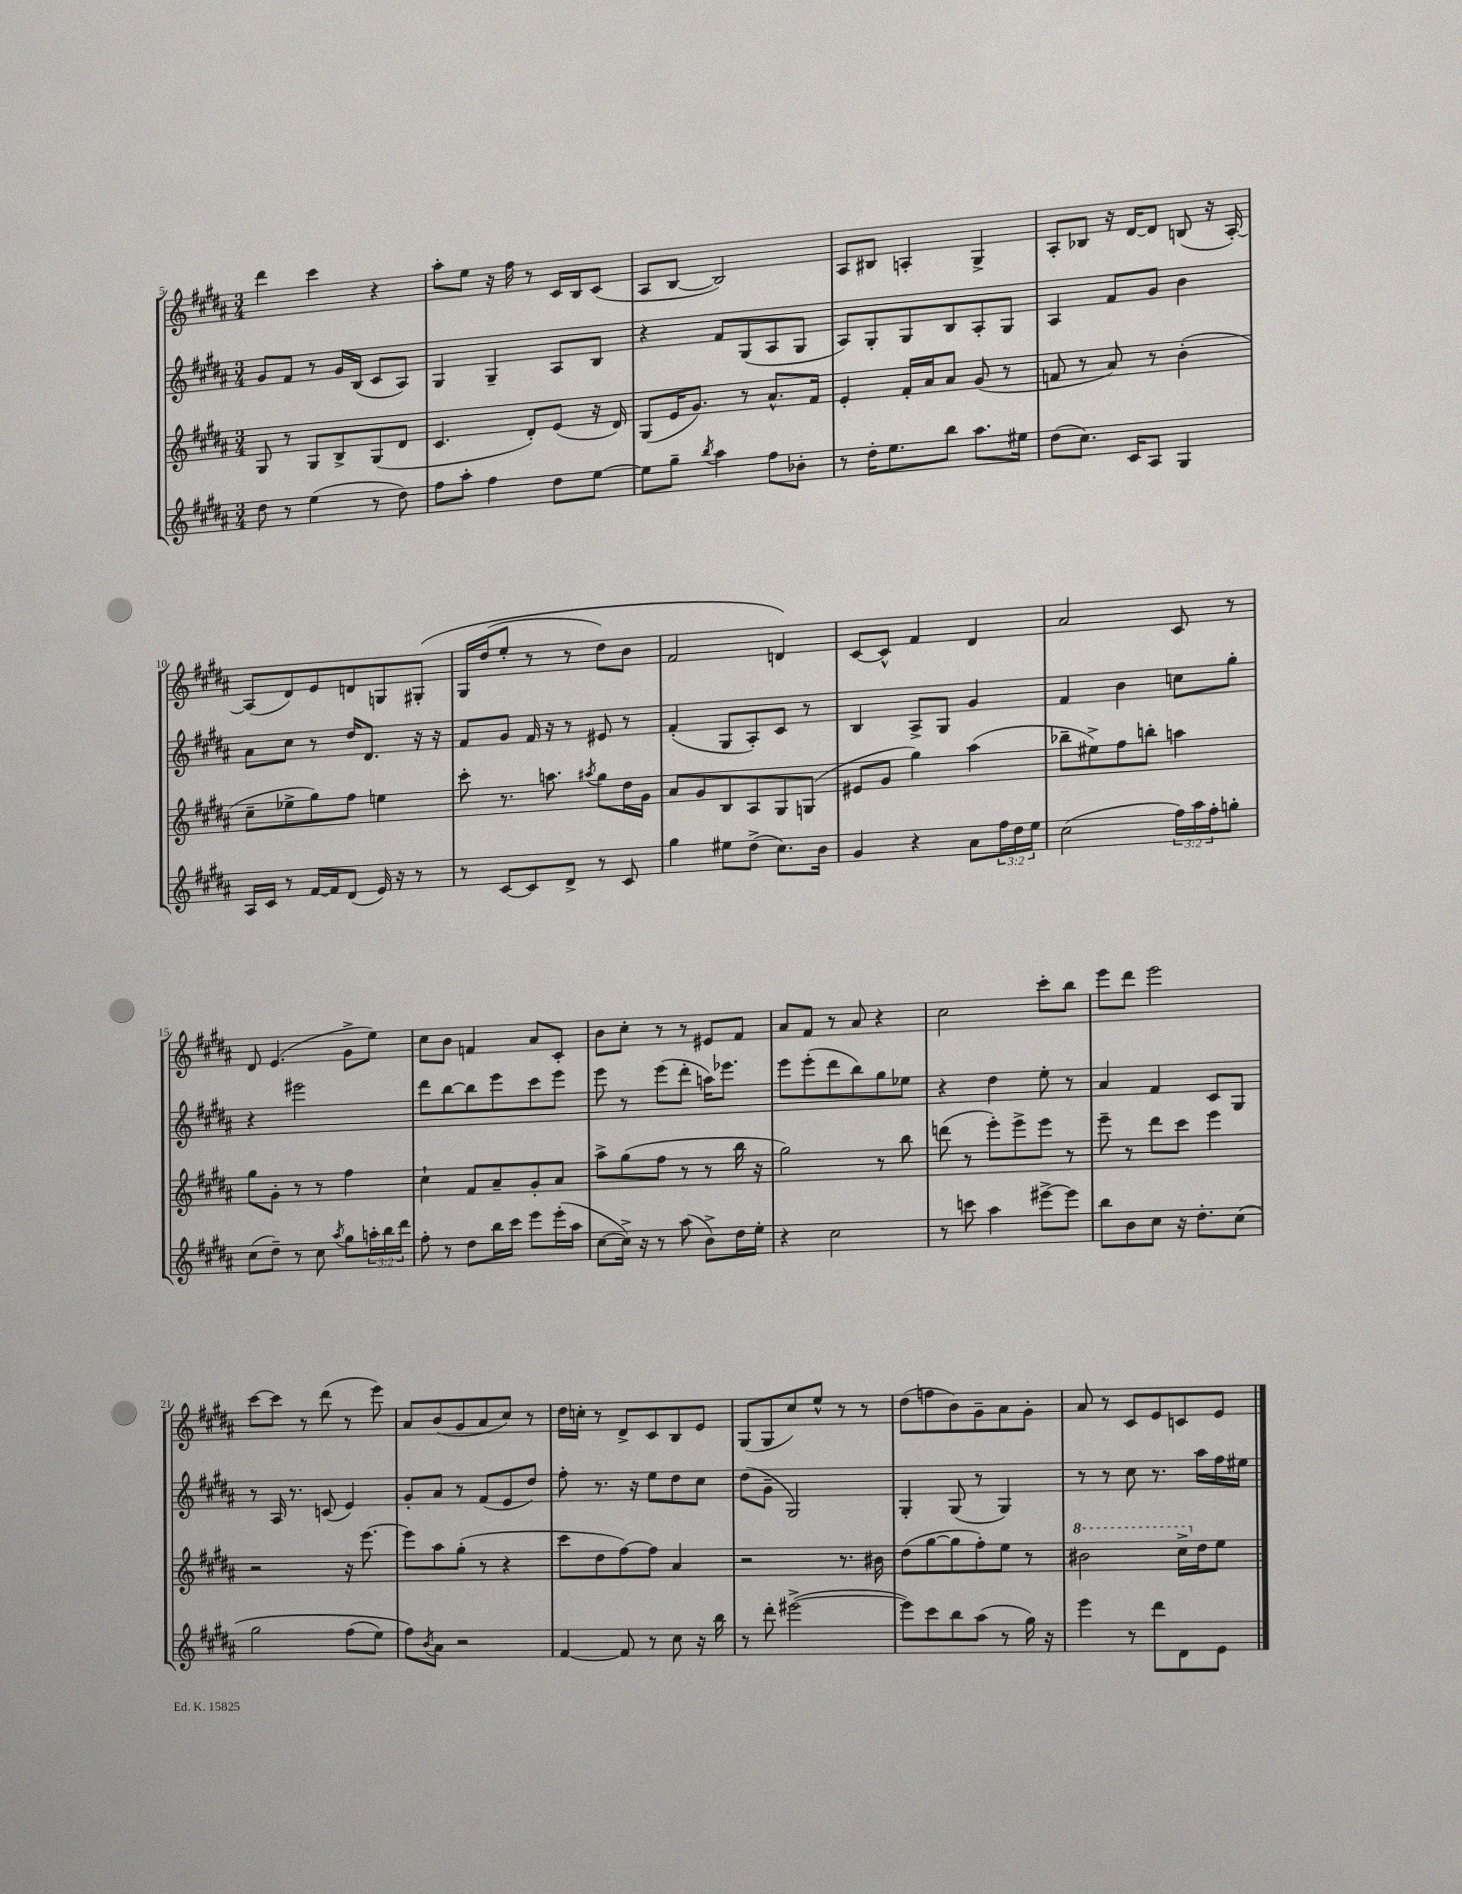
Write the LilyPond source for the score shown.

<<
\new StaffGroup <<
\new Staff = "s0" {
    \clef treble \key b \major \numericTimeSignature \time 3/4
    dis'''4 cis'''4 r4 |
    ais''8-. e''8 r16 fis''16 r8 cis'16 b16 cis'8( |
    ais8 b8~ b2) |
    ais8 bis8 a4-. gis4-> |
    ais8-. bes8 r16 dis'16~ dis'8 b8( r16 ais16~-.) |
    ais8( dis'8) e'8 d'8 g8 gis8-.\( |
    gis16 dis''16( e''8-. r8 r8 dis''8) b'8 |
    fis'2 d'4\) |
    cis'8~ cis'8-^ fis'4 dis'4 |
    ais'2 cis'8 r8 |
    dis'8 e'4.( gis'8-> e''8) |
    cis''8 b'8 f'4 ais'8 cis'8-. |
    b'8 cis''8-. r8 r8 eis'8 fis'8 |
    ais'8 fis'8 r8 ais'8 r4 |
    cis''2 cis'''8-. b''8 |
    e'''8 dis'''8 e'''2 |
    cis'''8~ cis'''8 r8 dis'''8( r8 e'''8) |
    ais'8 b'8( gis'8 ais'8 cis''8) r8 |
    dis''16 c''16-. r8 dis'8-> cis'8 b8 e'8 |
    gis8( gis8 cis''8) e''8-^ r8 r8 |
    dis''8( f''8 b'8) gis'8-- ais'8 gis'8-. |
    ais'8 r8 cis'8 e'8 c'8 e'8 \bar "|." |
}
\new Staff = "s1" {
    \clef treble \key b \major \numericTimeSignature \time 3/4
    gis'8 fis'8 r8 gis'16 b16( cis'8 ais8) |
    gis4 gis4-- ais8 b8 |
    r4 fis'8 gis8( ais8 gis8 |
    ais8) gis8-. gis8 b8 ais8-. gis8 |
    ais4 fis'8 gis'8 b'4 |
    ais'8 cis''8 r8 dis''16 dis'8. r16 r16 |
    fis'8 gis'8 fis'16 r16 r8 eis'8 r8 |
    fis'4-.( gis8 ais8-.) cis'8 r8 |
    b4 ais8-> gis8 gis'4 |
    fis'4 b'4 c''8 gis''8-. |
    r4 eis'''2 |
    dis'''8 b''8~ b''8 e'''8 cis'''8 e'''8 |
    e'''8 r8 e'''8( dis'''8-. a''16) ees'''8. |
    e'''8 e'''8-.( dis'''8 b''8) gis''8 ees''8 |
    r4 dis''4 e''8-. r8 |
    ais'4 fis'4 cis'8 gis8 |
    r8 ais16 r8. c'8( e'4) |
    gis'8-. ais'8 r8 fis'8( e'8 dis''8) |
    fis''8-. r8. r16 e''8 dis''8 cis''8 |
    dis''8( gis'8-- gis2) |
    gis4-. gis8( r8 gis4) |
    r8 r8 cis''8 r8. ais''16 fis''16 eis''16 \bar "|." |
}
\new Staff = "s2" {
    \clef treble \key b \major \numericTimeSignature \time 3/4
    gis8 r8 gis8 b8-> gis8( dis'8 |
    cis'4. dis'8-.) e'8( r16 dis'16) |
    gis8( e'16 gis'8.) r8 ais'8.-^ fis'16 |
    e'4-. fis'16-. ais'16 ais'8 gis'8( r8 |
    f'8 r8 ais'8) r8 b'4-.( |
    cis''8-- ees''8-> gis''8) fis''8 e''4 |
    cis'''8-. r8. a''8. \acciaccatura { ais''8 } gis''8 dis''16 gis'16 |
    ais'8 gis'8 b8 ais8 gis8 g8( |
    eis'8 gis'8 gis''4) ais''4( |
    bes''8-- eis''8->) fis''8 b''8-. a''4 |
    gis''8 gis'8-. r8 r8 fis''4 |
    cis''4-! fis'8 ais'8-- gis'8-. ais'8 |
    ais''8-> gis''8( fis''8 r8 r8 b''16 r16 |
    gis''2) r8 b''8 |
    d'''8( r8 e'''8-.) e'''8-> e'''8 r8 |
    e'''8-- r8 dis'''8 cis'''8 e'''4 |
    r2 r16 e'''8.~ |
    e'''8 ais''8 gis''8-.( r8 r4 |
    cis'''8 dis''8 fis''8~) fis''8 ais'4 |
    r2 r8. bis'16 |
    dis''8( gis''8~ gis''8 fis''8-.) e''8 r8 |
    \ottava #1 bis''2 cis'''16-> \ottava #0 dis''16 e''8 \bar "|." |
}
\new Staff = "s3" {
    \clef treble \key b \major \numericTimeSignature \time 3/4 \override Staff.TupletNumber.text = #tuplet-number::calc-fraction-text
    dis''8 r8 e''4( r8 dis''8) |
    fis''8 ais''8-. fis''4 dis''8 e''8~ |
    e''8 gis''8-- \acciaccatura { b''8 } ais''4 fis''8 bes'8-. |
    r8 dis''16-. e''8. b''8 ais''8. eis''16 |
    dis''8( cis''8.) cis'16 ais8 gis4 |
    ais16 cis'16 r8 fis'16~ fis'16 dis'8( e'16) r16 r8 |
    r8 cis'8~ cis'8 dis'8-> r8 cis'8 |
    gis''4 eis''8 dis''8->( cis''8.) b'16 |
    gis'4 r4 ais'8 \tuplet 3/2 { fis''16 dis''16 e''16 } |
    cis''2( \tuplet 3/2 { fis''16) ais''16 fis''16-. } g''8-. |
    cis''8( dis''8--) r8 cis''8 \acciaccatura { ais''8 } gis''8 \tuplet 3/2 { a''16-. b''16 dis'''16 } |
    fis''8-. r8 dis''8 b''16 cis'''16 e'''8 e'''16-.( ais''16 |
    cis''8~ cis''16->) r16 r8 ais''8( b'8->) dis''16 e''16-. |
    r4 cis''2 |
    r8 c'''8 ais''4 eis'''8~-> eis'''8 |
    b''8 b'8 cis''8 r16 dis''8.-. cis''8\( |
    gis''2 fis''8( e''8) |
    fis''8\) \acciaccatura { b'8 } ais'8 r2 |
    fis'4~ fis'8 r8 cis''8 r16 b''16 |
    r8 dis'''8-. eis'''2~->( |
    eis'''8) cis'''8 b''8 ais''8( r8 gis''16) r16 |
    e'''4 r8 dis'''8 dis'8 e'8 \bar "|." |
}
>>
>>
\layout { \context { \Score currentBarNumber = #5 } }
